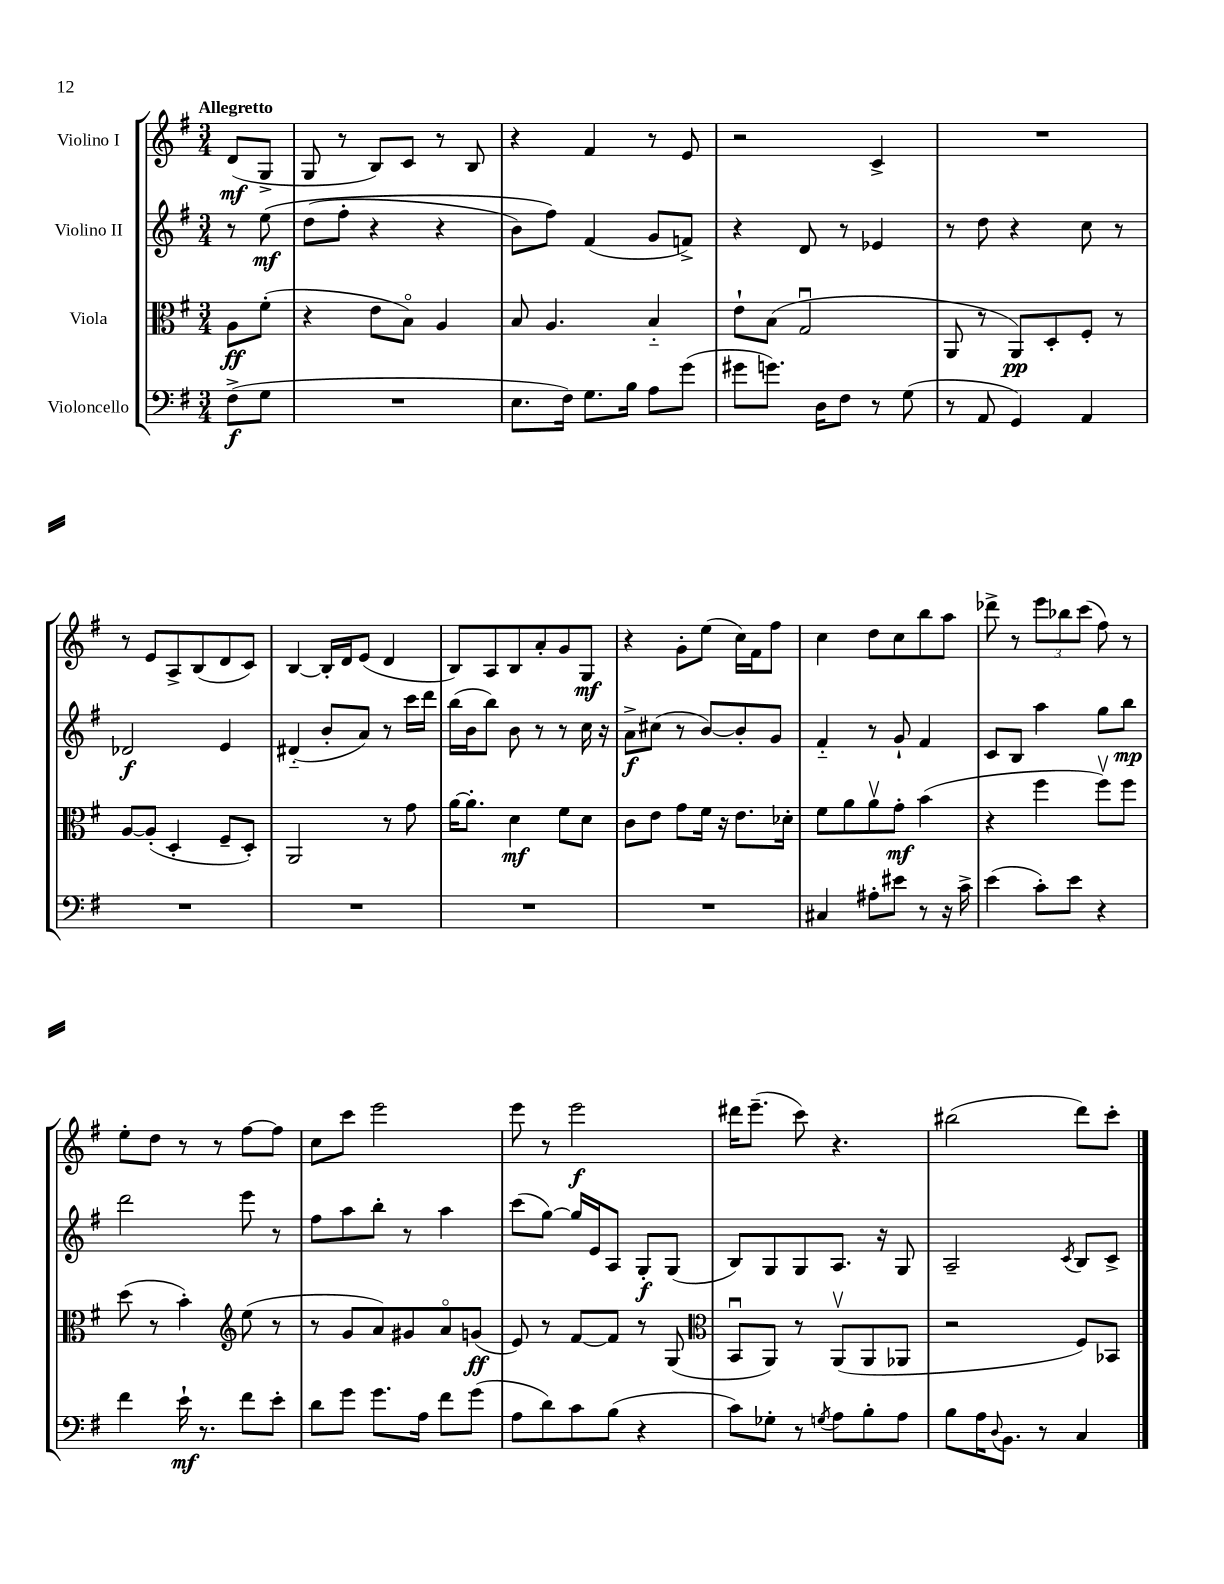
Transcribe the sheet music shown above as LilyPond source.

<<
\new StaffGroup <<
\new Staff = "s0" \with { instrumentName = "Violino I" } {
    \clef treble \key g \major \numericTimeSignature \time 3/4 \partial 4 \tempo "Allegretto"
    d'8\mf( g8-> |
    g8 r8 b8) c'8 r8 b8 |
    r4 fis'4 r8 e'8 |
    r2 c'4-> |
    R2. |
    r8 e'8 a8-> b8( d'8 c'8) |
    b4~ b16-. d'16 e'8( d'4 |
    b8) a8 b8 a'8-. g'8 g8\mf |
    r4 g'8-. e''8( c''16) fis'16 fis''8 |
    c''4 d''8 c''8 b''8 a''8 |
    des'''8-> r8 \tuplet 3/2 { e'''8 bes''8 c'''8( } fis''8) r8 |
    e''8-. d''8 r8 r8 fis''8~ fis''8 |
    c''8 c'''8 e'''2 |
    e'''8 r8 e'''2\f |
    dis'''16 e'''8.--( c'''8) r4. |
    bis''2( d'''8) c'''8-. \bar "|." |
}
\new Staff = "s1" \with { instrumentName = "Violino II" } {
    \clef treble \key g \major \numericTimeSignature \time 3/4 \partial 4
    r8 e''8\mf\( |
    d''8( fis''8-. r4 r4 |
    b'8) fis''8\) fis'4( g'8 f'8->) |
    r4 d'8 r8 ees'4 |
    r8 d''8 r4 c''8 r8 |
    des'2\f e'4 |
    dis'4-_( b'8-. a'8) r8 c'''16 d'''16 |
    b''16( b'16 b''8) b'8 r8 r8 c''16 r16 |
    a'8->\f cis''8( r8 b'8~) b'8-. g'8 |
    fis'4-_ r8 g'8-! fis'4 |
    c'8 b8 a''4 g''8 b''8\mp |
    d'''2 e'''8 r8 |
    fis''8 a''8 b''8-. r8 a''4 |
    c'''8( g''8~) g''16 e'16 a8 g8-.\f g8( |
    b8) g8 g8 a8. r16 g8 |
    a2-- \acciaccatura { c'8 } b8 c'8-> \bar "|." |
}
\new Staff = "s2" \with { instrumentName = "Viola" } {
    \clef alto \key g \major \numericTimeSignature \time 3/4 \partial 4
    a8\ff fis'8-.( |
    r4 e'8 b8\flageolet) a4 |
    b8 a4. b4-_ |
    e'8-! b8( g2\downbow |
    a,8 r8 a,8\pp) d8-. fis8-. r8 |
    a8~ a8-.( d4-. fis8-- d8-.) |
    a,2 r8 g'8 |
    a'16~ a'8.-. d'4\mf fis'8 d'8 |
    c'8 e'8 g'8 fis'16 r16 e'8. des'16-. |
    fis'8 a'8 a'8\upbow g'8-.\mf b'4( |
    r4 fis''4 fis''8\upbow) fis''8 |
    d''8( r8 b'4-.) \clef treble e''8( r8 |
    r8 g'8 a'8) gis'8 a'8\flageolet g'8\ff( |
    e'8) r8 fis'8~ fis'8 r8 g8( |
    \clef alto b,8\downbow a,8) r8 a,8\upbow( a,8 aes,8 |
    r2 fis8) bes,8 \bar "|." |
}
\new Staff = "s3" \with { instrumentName = "Violoncello" } {
    \clef bass \key g \major \numericTimeSignature \time 3/4 \partial 4
    fis8->\f( g8 |
    R2. |
    e8. fis16) g8. b16 a8 g'8( |
    gis'8 g'8.) d16 fis8 r8 g8( |
    r8 a,8 g,4) a,4 |
    R2. |
    R2. |
    R2. |
    R2. |
    cis4 ais8-. eis'8 r8 r16 c'16-> |
    e'4( c'8-.) e'8 r4 |
    fis'4 e'16-!\mf r8. fis'8 e'8-. |
    d'8 g'8 g'8. a16 fis'8 g'8( |
    a8 d'8) c'8 b8( r4 |
    c'8) ges8-. r8 \acciaccatura { g8 } a8 b8-. a8 |
    b8 a16 \appoggiatura { d8 } b,8. r8 c4 \bar "|." |
}
>>
>>
\layout { \context { \Score \remove "Bar_number_engraver" } }
